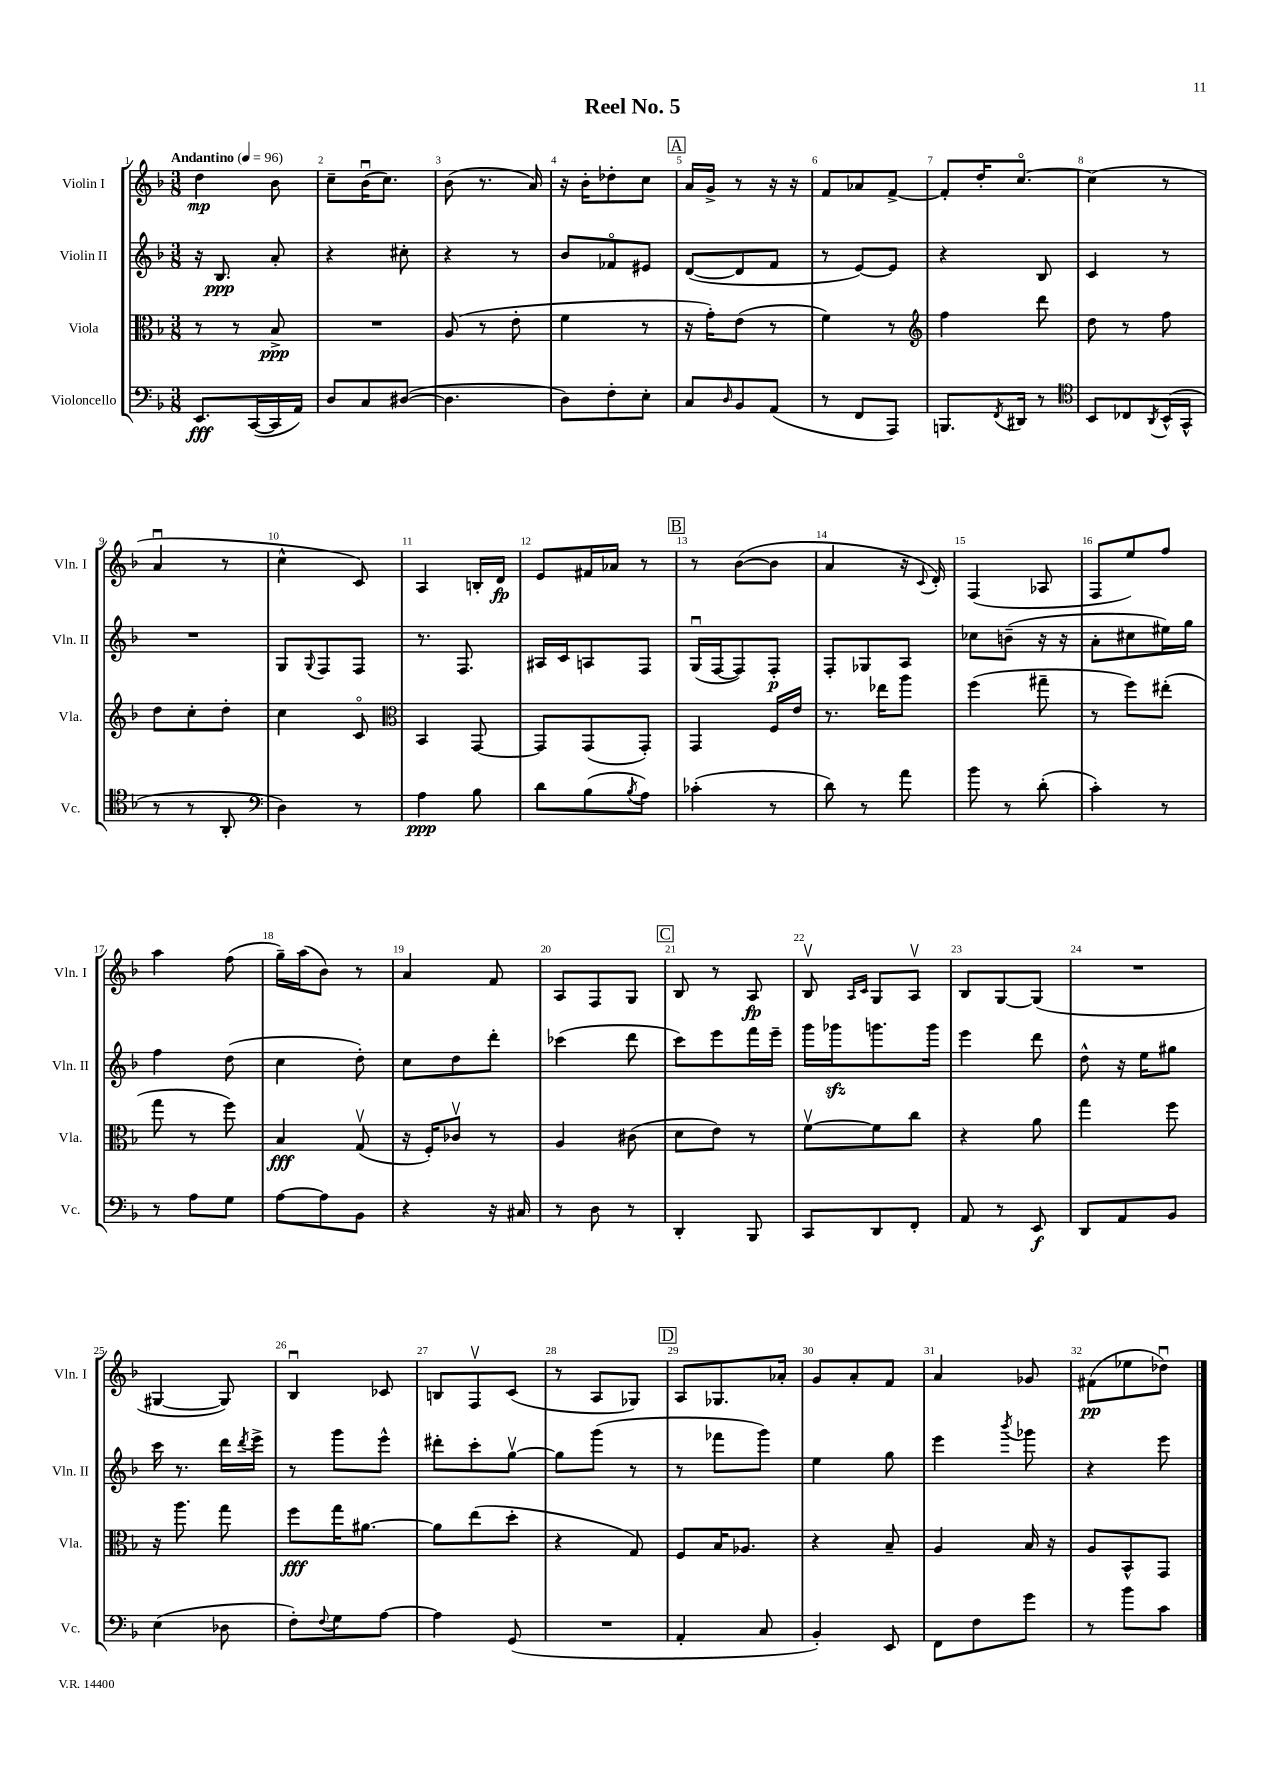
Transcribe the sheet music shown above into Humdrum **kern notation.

**kern	**kern	**kern	**kern
*staff4	*staff3	*staff2	*staff1
*clefF4	*clefC3	*clefG2	*clefG2
*k[b-]	*k[b-]	*k[b-]	*k[b-]
*M3/8	*M3/8	*M3/8	*M3/8
*MM96	*MM96	*MM96	*MM96
8.EE	8r	16r	4dd
.	.	8.B-	.
.	8r	.	.
([16CC	.	.	.
16CC]	8B-^	8a'	8b-
16AA)	.	.	.
=	=	=	=
8D	4.r	4r	8cc~
8C	.	.	(16b-u
.	.	.	8.cc)
([8D#	.	8cc#'	.
=	=	=	=
4.D#]	(8A	4r	(8b-
.	8r	.	8.r
.	8e'	8r	.
.	.	.	16a)
=	=	=	=
8D)	4f	8b-	16r
.	.	.	16b-'
8F'	.	8f-o	8dd-'
8E'	8r	8e#	8cc
=	=	=	=
8C	16r	([8d	16a
.	16g')	.	16g^
16qqD	.	.	.
8BB-	(8e	8d]	8r
(8AA	8r	8f	16r
.	.	.	16r
=	=	=	=
8r	4f)	8r	8f
8FF	.	[8e)	8a-
8AAA)	8r	8e]	[8f^
=	=	=	=
*	*clefG2	*	*
8.BBB	4ff	4r	8f']
.	.	.	16dd'
8qFF	.	.	.
16DD#	.	.	[8.cco
8r	8ddd	8B-	.
=	=	=	=
*clefC4	*	*	*
8BB-	8dd	4c	(4cc]
8C-	8r	.	.
8qAA	.	.	.
(16BB-^^	8ff	8r	8r
16GG^^	.	.	.
=	=	=	=
8r	8dd	4.r	4au
8r	8cc'	.	.
8AA'	8dd'	.	8r
=	=	=	=
*clefF4	*	*	*
4D)	4cc	8G	4cc^^
.	.	8qqG	.
.	.	8F	.
8r	8co	8F	8c)
=	=	=	=
*	*clefC3	*	*
4A	4BB-	8.r	4A
.	.	8.F	.
8B-	[8GG	.	16B'
.	.	.	16d
=	=	=	=
8d	8GG]	16A#	8e
.	.	16c	.
(8B-	(8GG	8A	16f#
.	.	.	16a-
8qB-	.	.	.
8A)	8GG')	8F	8r
=	=	=	=
(4c-'	4GG	(16Gu	8r
.	.	[16F	.
.	.	8F])	([8b-
8r	16F	8F'	8b-]
.	16e	.	.
=	=	=	=
8d)	8.r	8F'	4a
8r	.	8G-	.
.	16ee-	.	.
8a	8aa	8A	16r
.	.	.	8qqc
.	.	.	16d')
=	=	=	=
8b-	(4ff	8cc-	(4F
8r	.	(8b~	.
(8d'	8gg#~	16r	8A-
.	.	16r	.
=	=	=	=
4c')	8r	8a'	8F
.	8ff)	8cc#	8ee)
8r	(8ee#'	16ee#)	8ff
.	.	16gg	.
=	=	=	=
8r	8gg	4ff	4aa
8A	8r	.	.
8G	8ff)	(8dd	(8ff
=	=	=	=
[8A	4B-	4cc	16gg~)
.	.	.	(16aa
8A]	.	.	8b-)
8BB-	(8Gv	8dd')	8r
=	=	=	=
4r	16r	8cc	4a
.	16F')	.	.
.	8c-v	8dd	.
16r	8r	8ddd'	8f
16C#	.	.	.
=	=	=	=
8r	4A	(4ccc-	8A
8D	.	.	8F
8r	(8c#	8ddd	8G
=	=	=	=
4DD'	8d	8ccc)	8B-
.	8e)	8eee	8r
8BBB-	8r	16fff	8A
.	.	16eee~	.
=	=	=	=
8CC	[8fv	16ggg	8B-v
.	.	16ggg-	.
.	.	.	16qqA
.	.	.	16qqc
8DD	8f]	8.ggg	8G
8FF'	8cc	.	8Av
.	.	16ggg	.
=	=	=	=
8AA	4r	4eee	8B-
8r	.	.	[8G
8EE	8a	8ddd	(8G]
=	=	=	=
8DD	4gg	8dd^^	4.r
8AA	.	16r	.
.	.	16ee	.
8BB-	8ff	8gg#	.
=	=	=	=
(4E	16r	16ccc	[4G#
.	8.aa	8.r	.
8D-	8gg	16ddd	8G#])
.	.	8qddd	.
.	.	16eee^	.
=	=	=	=
8F')	8ff	8r	4B-u
8qqF	.	.	.
8G	16gg	8ggg	.
.	[8.a#	.	.
[8A	.	8eee^^	8c-
=	=	=	=
4A]	8a#]	8ddd#'	8B
.	(8ee	8ccc'	8Fv
(8GG	8dd'	[8ggv	(8c
=	=	=	=
4.r	4r	8gg]	8r
.	.	(8ggg	8A
.	8G)	8r	8G-)
=	=	=	=
4AA'	8F	8r	8A
.	16B-	8fff-	8.G-
.	8.A-	.	.
8C	.	8ggg)	.
.	.	.	16a-'
=	=	=	=
4BB-')	4r	4ee	8g
.	.	.	8a'
8EE	8B-~	8gg	8f
=	=	=	=
8FF	4A	4eee	4a
8F	.	.	.
.	.	8qbbb-	.
8g	16B-	8ggg-	8g-
.	16r	.	.
=	=	=	=
8r	8A	4r	(8f#
8b-	8BB-^^	.	8ee-
8c	8GG	8eee	8dd-u)
==	==	==	==
*-	*-	*-	*-
